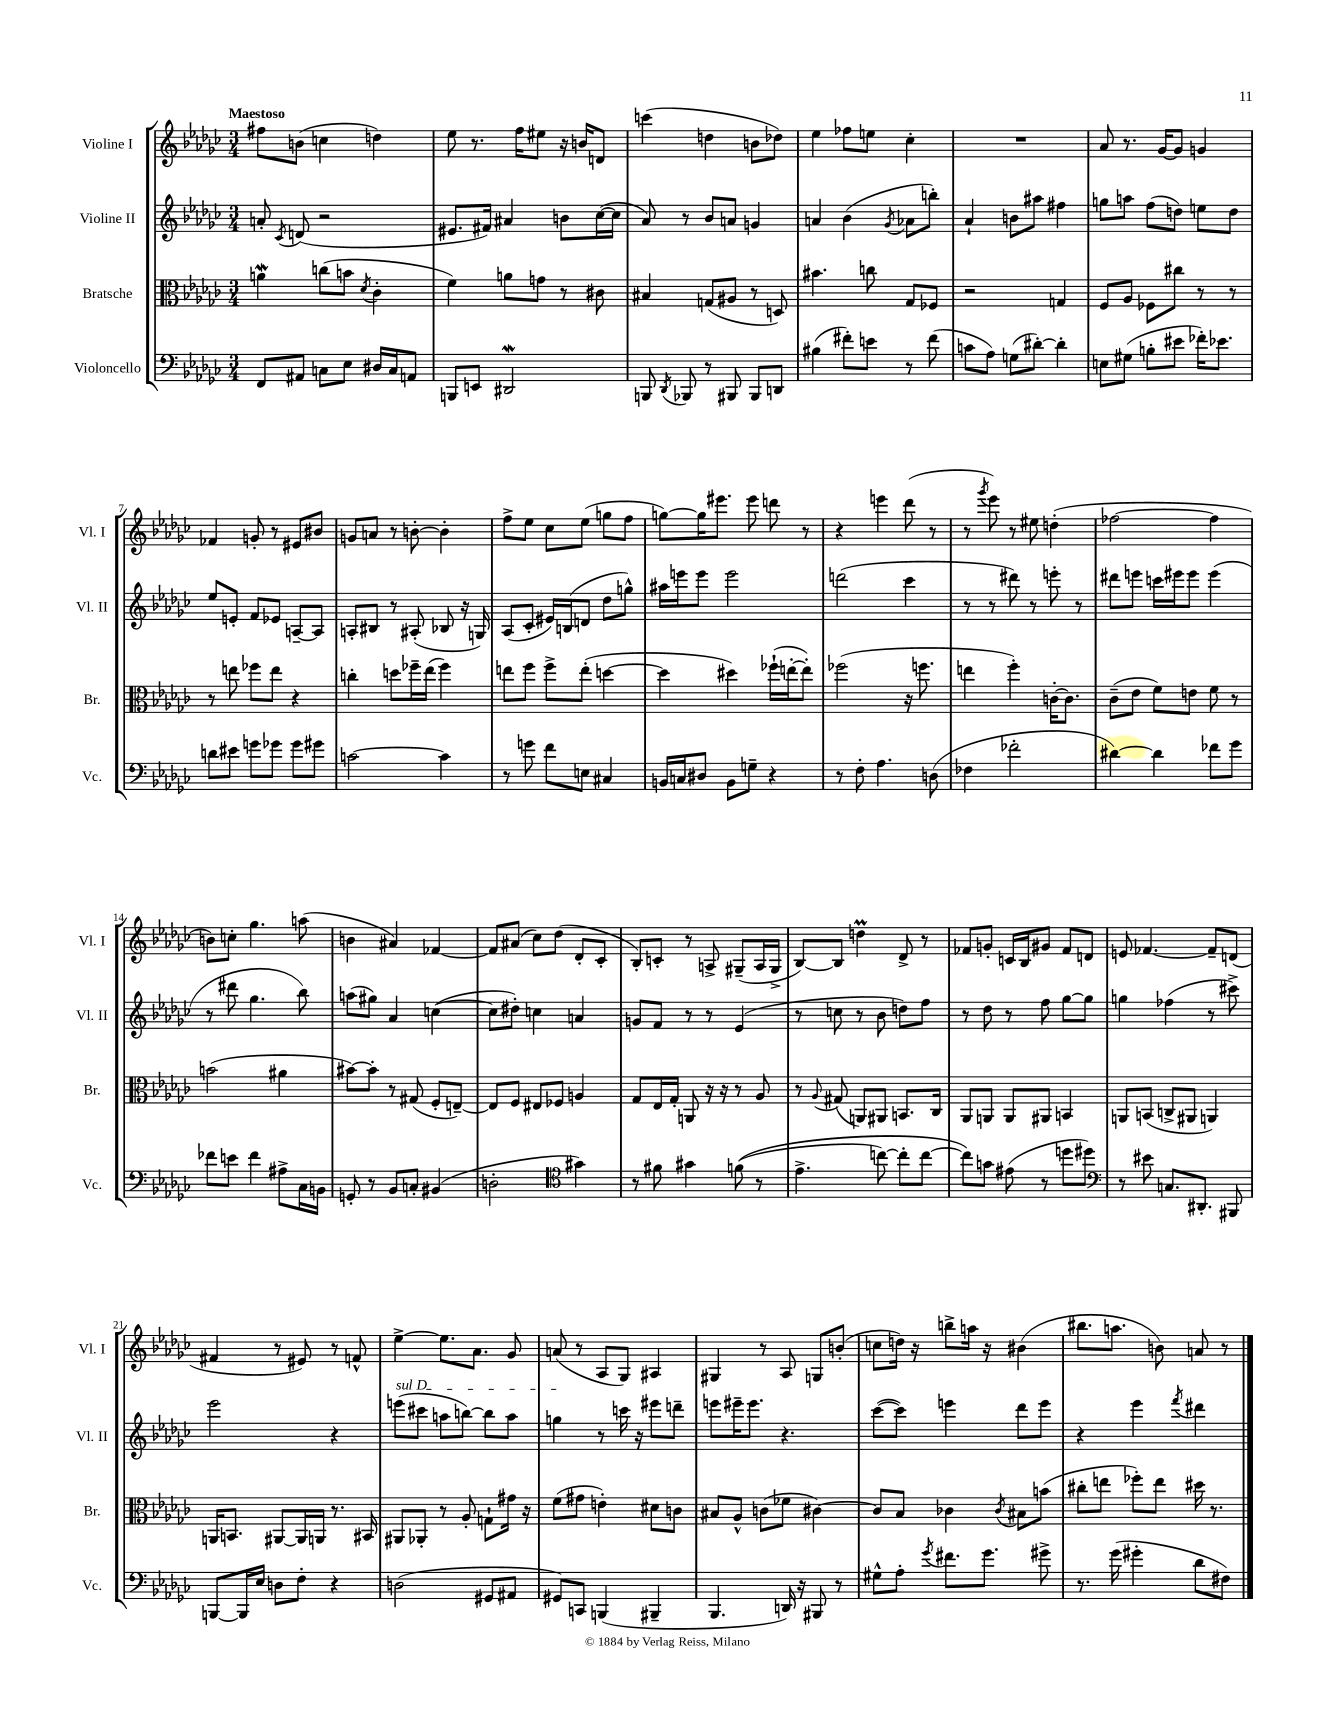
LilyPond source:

<<
\new StaffGroup <<
\new Staff = "s0" \with { instrumentName = "Violine I" shortInstrumentName = "Vl. I" } {
    \clef treble \key ges \major \numericTimeSignature \time 3/4 \tempo "Maestoso"
    \autoBeamOff fis''8[ b'8]( c''4 d''4) |
    ees''8 r8. f''16[ eis''8] r16 b'16[ d'8] |
    c'''4( d''4 b'8[ des''8]) |
    ees''4 fes''8[ e''8] ces''4-. |
    R2. |
    aes'8 r8. ges'16[~ ges'8] g'4 |
    fes'4 g'8-. r8 eis'8[ bis'8] |
    g'8[ a'8] r8 b'8~-. b'4-. |
    f''8[-> ees''8] ces''8[ ees''8]( g''8[ f''8] |
    g''8[~) g''16 eis'''8.] eis'''8 d'''8 r8 |
    r4 e'''4 des'''8( r8 |
    r8 \acciaccatura { ges'''8 } ees'''8) r8 eis''8 d''4-.( |
    fes''2~ fes''4 |
    b'8[) c''8]-. ges''4. a''8( |
    b'4 ais'4) fes'4~ |
    fes'8[ ais'8]( ces''8[) des''8]( des'8[-. ces'8]-. |
    bes8[-.) c'8]-. r8 a8-> gis8[--( a16 gis16]-> |
    bes8[~) bes8] d''4\prall des'8-> r8 |
    fes'8[ g'8]-. c'16[ bes16 gis'8] fes'8[ d'8] |
    e'8 fes'4.~ fes'8[-- d'8]( |
    fis'4 r8 eis'8) r8 f'8-^ |
    ees''4~-> ees''8.[ aes'8.] ges'8 |
    a'8( r8 aes8[ ges8]) ais4 |
    gis4 r8 aes8 g8[ b'8]-.( |
    c''8[ d''16]) r16 b''8[-> a''16] r16 bis'4( |
    bis''8.[ a''8.] b'8) a'8 r8 \bar "|." |
}
\new Staff = "s1" \with { instrumentName = "Violine II" shortInstrumentName = "Vl. II" } {
    \clef treble \key ges \major \numericTimeSignature \time 3/4
    \autoBeamOff a'8-. \acciaccatura { ces'8 } d'8( r2 |
    eis'8.[ fis'16]) ais'4 b'8[ ces''16~( ces''16] |
    aes'8) r8 bes'8[ a'8] g'4 |
    a'4 bes'4( \acciaccatura { ges'8 } aes'8[ b''8]-.) |
    aes'4-! b'8[ ais''8] fis''4 |
    g''8[ a''8] f''8[( d''8]) e''8[ d''8] |
    ees''8[ e'8]-. f'8[ ees'8] a8[~-- a8] |
    a8[-. bis8] r8 ais8-.( bes8 r16 g16) |
    aes8[( ces'8]-. eis'16[) b16( d'8] des''8[ g''8]-^) |
    ais''16[ e'''16 e'''8] e'''2 |
    d'''2( ces'''4 |
    r8 r8 dis'''8) r8 e'''8-. r8 |
    dis'''8[ e'''8] c'''16[ eis'''16 eis'''8] eis'''4( |
    r8 dis'''8 ges''4. bes''8) |
    a''8[( gis''8]) aes'4 c''4~( |
    c''8[ dis''8]-.) c''4 a'4 |
    g'8[ f'8] r8 r8 ees'4( |
    r8 c''8 r8 bes'8 d''8[) f''8] |
    r8 des''8 r8 f''8 ges''8[~ ges''8] |
    g''4 fes''4( r8 cis'''8->) |
    ees'''2 r4 |
    \once \override TextSpanner.bound-details.left.text = \markup { \italic "sul D" } e'''8[\startTextSpan( cis'''8] a''8[ b''8]~) b''8[ a''8] |
    g''4\stopTextSpan r8 c'''16 r16 eis'''8[ d'''8]-- |
    e'''8[ eis'''16-- eis'''8.] r4. |
    ces'''8[~( ces'''8]) e'''4 des'''8[ e'''8] |
    r4 ees'''4 \acciaccatura { f'''8 } dis'''4 \bar "|." |
}
\new Staff = "s2" \with { instrumentName = "Bratsche" shortInstrumentName = "Br." } {
    \clef alto \key ges \major \numericTimeSignature \time 3/4
    \autoBeamOff a'4\mordent c''8[( b'8] \acciaccatura { des'8 } ces'4-. |
    f'4) a'8[ g'8] r8 cis'8 |
    bis4 g8[( ais8] r8 d8) |
    bis'4. c''8 ges8[ fes8] |
    r2 g4 |
    f8[ aes8] fes8[ cis''8] r8 r8 |
    r8 e''8 fes''8[ e''8] r4 |
    c''4-. d''8[ fes''16-- ees''16]( fes''4) |
    e''8[ f''8] f''8[-> e''8]-.( d''4~ |
    d''4 dis''4) fes''16[-!( e''16~-. e''8]-.) |
    fes''2( r16 f''8. |
    e''4 f''4-.) c'16[~-. c'8.] |
    ces'8[--( ees'8] f'8[) e'8] f'8 r8 |
    b'2( ais'4 |
    bis'8[~) bis'8]-. r8 gis8( f8[-. e8]~--) |
    e8[ f8] eis8[ fes8] a4 |
    ges8[ ees16 ges16]-. a,8 r16 r16 r8 aes8 |
    r8 \appoggiatura { aes8 } gis8( a,8[) ais,8] b,8.[ ces16] |
    aes,8[ a,8] a,8[ ais,8] b,4 |
    a,8[ b,8]( c8[-> ais,8] a,4) |
    a,16[ b,8.] ais,8[~ ais,16 a,16] r8. bis,16 |
    ais,8[ aes,8]-. r8 aes8-. g8[-! gis'16] r16 |
    f'8[( gis'8] e'4-.) dis'8[ c'8] |
    bis8[ aes8]-^ c'8[( fes'8] cis'4~) |
    cis'8[ bes8] ces'4 \acciaccatura { ces'8 } bis8[ b'8]( |
    cis''8[-. e''8] fes''8[-.) e''8] dis''16 r8. \bar "|." |
}
\new Staff = "s3" \with { instrumentName = "Violoncello" shortInstrumentName = "Vc." } {
    \clef bass \key ges \major \numericTimeSignature \time 3/4
    \autoBeamOff f,8[ ais,8] c8[ ees8] dis16[ c16 a,8] |
    b,,8[ e,8] dis,2\mordent |
    b,,8 \acciaccatura { des,8 } bes,,8 r8 bis,,8 bis,,8[ d,8] |
    bis4( fis'8[-.) e'8] r8 fis'8( |
    c'8[ aes8]) g8[( dis'8]~-.) dis'4-. |
    e8[ gis8]( b8[-. eis'8] fes'16[-.) ees'8.] |
    d'8[ eis'8] g'8[ ges'8] ges'8[ gis'8] |
    c'2~ c'4 |
    r8 g'8 f'8[ e8] cis4 |
    b,16[ c16 dis8] b,8[ g8]-- r4 |
    r8 f8-. aes4. d8( |
    fes4 fes'2-. |
    dis'4~) dis'4 fes'8[ ges'8] |
    fes'8[ e'8] fes'4 ais8[-> ces16 b,16] |
    g,8-. r8 bes,8[ c8]-. bis,4( |
    d2-. \clef tenor gis'4) |
    r8 fis'8 gis'4 f'8(\( r8 |
    ees'4.-> c''8~) c''8[-. c''8]~ |
    c''8[\) g'8] eis'8( r8 d''8[ dis''8]) |
    \clef bass r8 eis'8 c8.[ dis,8.]-. bis,,8 |
    b,,8[~ b,,16 ees16] d8[ f8]-. r4 |
    d2( gis,8[ ais,8] |
    gis,8[) c,8] b,,4( bis,,4-- |
    bes,,4. d,16) r16 bis,,8 r8 |
    gis8[-^ aes8]-. \acciaccatura { ges'8 } fis'8.[ ges'8.] gis'8-> |
    r8. ges'16( gis'4-. des'8[ fis8]) \bar "|." |
}
>>
>>
